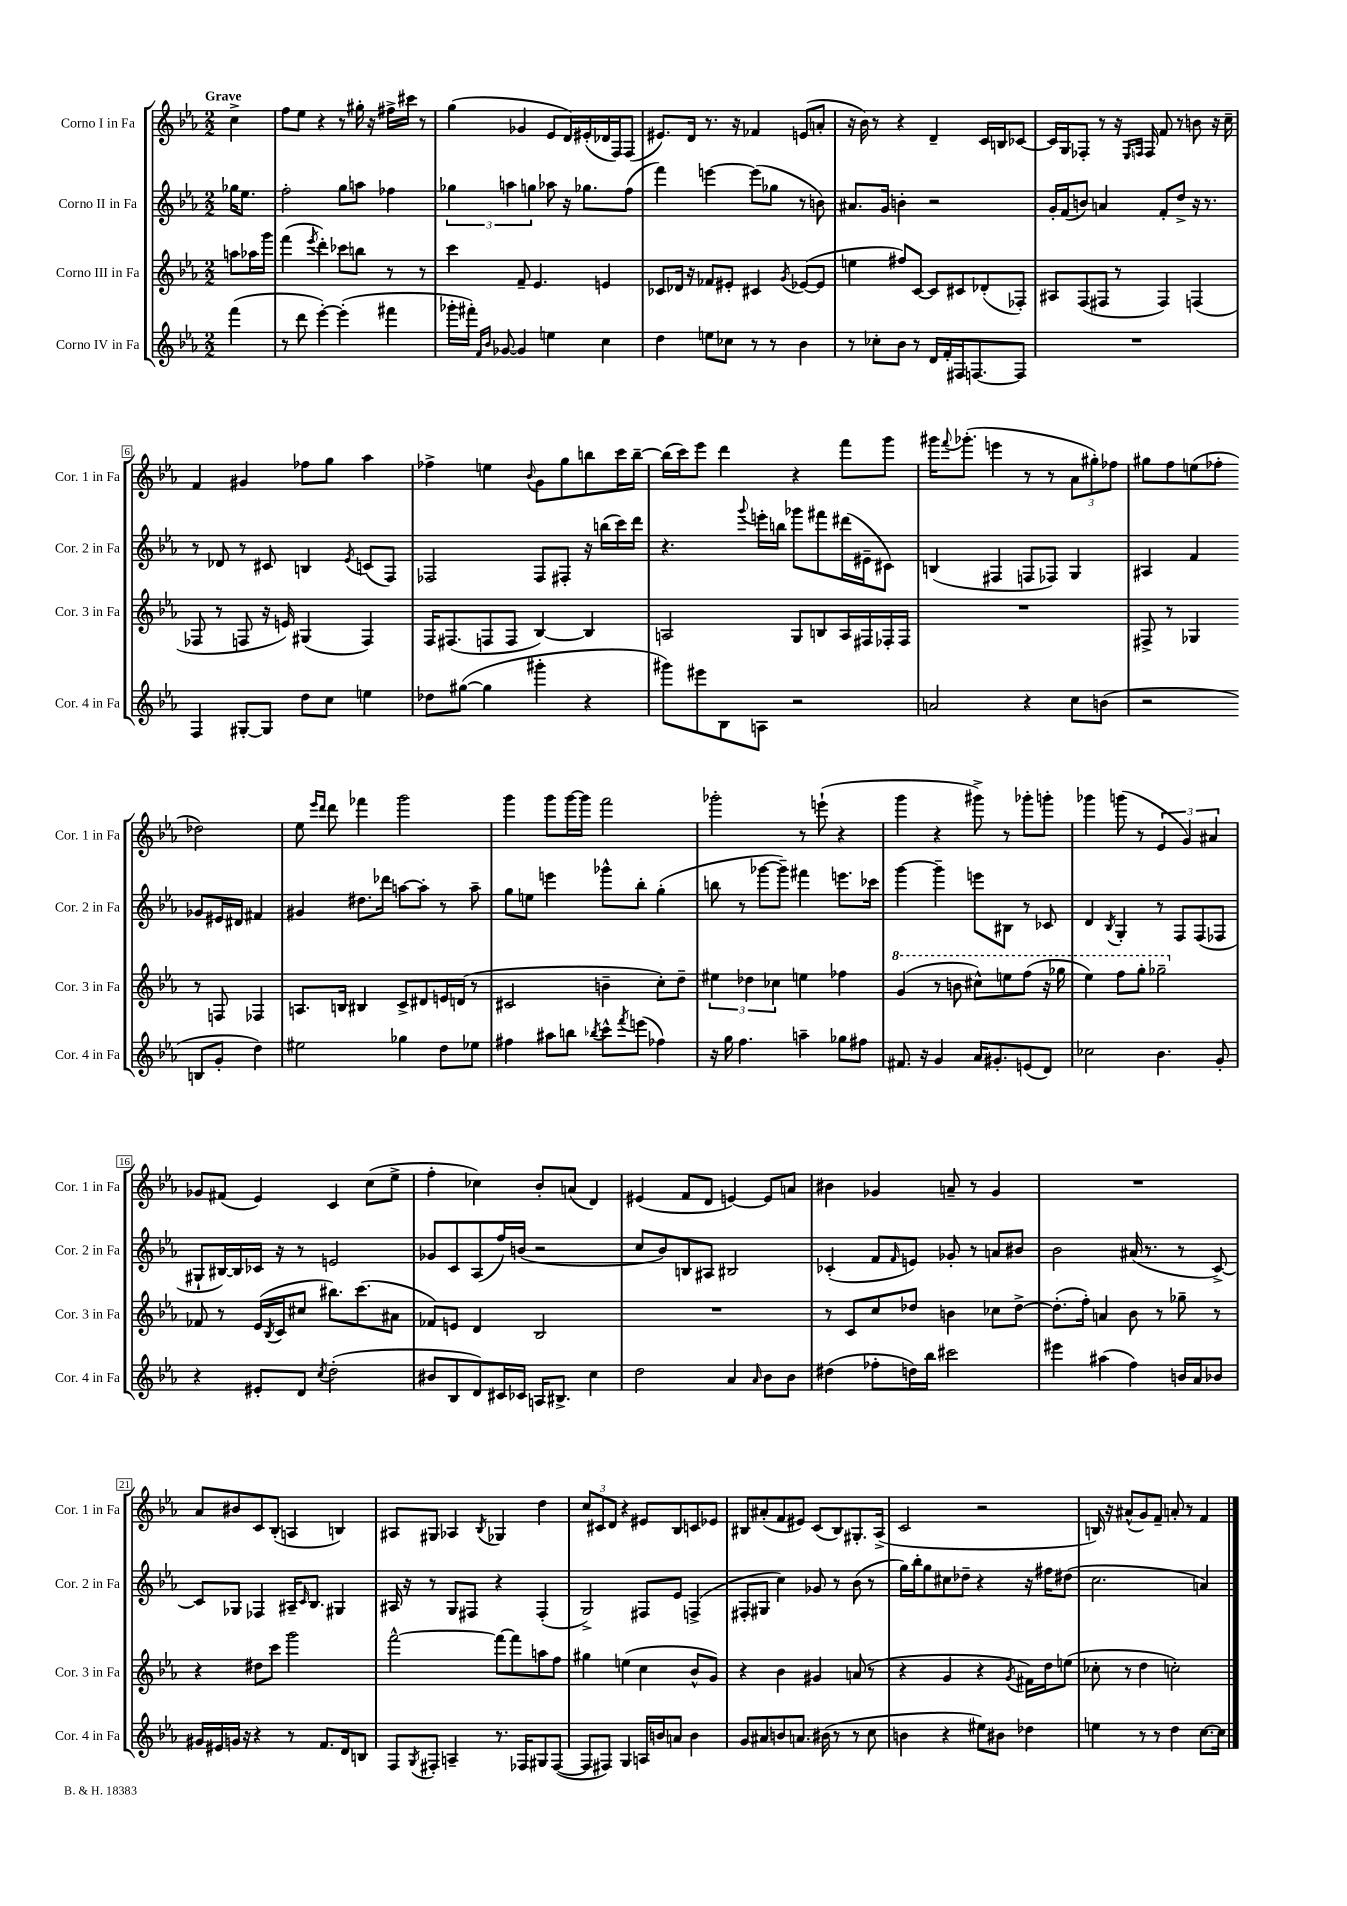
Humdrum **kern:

**kern	**kern	**kern	**kern
*staff4	*staff3	*staff2	*staff1
*clefG2	*clefG2	*clefG2	*clefG2
*k[b-e-a-]	*k[b-e-a-]	*k[b-e-a-]	*k[b-e-a-]
*M2/2	*M2/2	*M2/2	*M2/2
(4fff\	8aa\L	16gg-\LK	4cc^\
.	.	8.ee-\J	.
.	16aa-\L	.	.
.	16ggg\JJ	.	.
=	=	=	=
8r	(4fff\	2ff'\	8ff\L
8ddd\	.	.	8ee-\J
.	8qeee-/	.	.
[4eee-'\)	4ddd'\)	.	4r
(4eee-'\]	8ccc-\L	8gg\L	8r
.	8bb\J	8aa\J	16gg#'\
.	.	.	16r
4fff#\	8r	4ff-\	16ff#^\LL
.	.	.	16ccc#\JJ
.	8r	.	8r
=	=	=	=
16ggg-'\LL	4ccc\	6gg-\	(4gg\
16fff#'\JJ)	.	.	.
16qqf/LL	.	.	.
16qqb-/JJ	.	.	.
[8g-/	.	.	.
.	.	6aa\	.
4g-/]	8f~/	.	4g-/
.	.	6gg\	.
.	4.e-/	.	.
4ee\	.	8aa-\	8e-/L
.	.	16r	16d/L)
.	.	8.gg-\L	(16e#'/
4cc\	4e/	.	16d-/
.	.	.	16F/J)
.	.	(8ff\J	(8F/J
=	=	=	=
4dd\	8c-/L	4fff\)	8.e#/L)
.	16d-/Jk	.	.
.	16r	.	16d/Jk
8ee\L	8f-/L	[4eee\	8.r
8cc-\J	8e#'/J	.	.
.	.	.	16r
8r	4c#/	(8eee\]L	4f-/
8r	.	8gg-\J	.
.	8qg/	.	.
4b-\	([8e-/L	8r	(8e/L
.	8e-/]J	8b\)	8a'/J
=	=	=	=
8r	4ee\	8.a#/L	16r
.	.	.	16b-\)
8cc-'\L	.	.	8r
.	.	16g/Jk	.
8b-\J	8ff#/L)	4b'\	4r
8r	[8c/J	.	.
16d/LL	8c/]L	2r	4d~/
16f'/	.	.	.
16F#/J	8c#/	.	.
[8.F/	.	.	.
.	(8d-'/	.	16c/LL
.	.	.	16B/J
8F/]J	8F-'/J)	.	[8c-/J
=	=	=	=
1r	8A#/L	16g'/LL	16c-/]LL
.	.	(16f/J	16G/J
.	(8F/	8b/J)	8F-'/J
.	8F#/J	4a/	8r
.	8r	.	16r
.	.	.	16qqE-/LL
.	.	.	16qqF/JJ
.	.	.	16F/
.	4F#/)	8f'/L	8f/
.	.	8dd^/J	8r
.	(4F/	16r	8b\
.	.	8.r	.
.	.	.	16r
.	.	.	16cc~\
=	=	=	=
4F/	8F-/	8r	4f/
.	8r	8d-/	.
[8G#'/L	8F/	8r	4g#/
8G#/]J	16r	8c#/	.
.	16e/)	.	.
8dd\L	(4G#/	4B/	8ff-\L
8cc\J	.	.	8gg\J
.	.	8qe-/	.
4ee\	4F/)	(8c/L	4aa-\
.	.	8F/J)	.
=	=	=	=
8dd-\L	16F/LK	2F-/	4ff-^\
.	(8.F#/	.	.
([8gg#\J	.	.	.
4gg#\]	8F/	.	4ee\
.	8F/J	.	.
.	.	.	8qqb-/
4ggg#'\	[4B-/)	8F-/L	8g\L
.	.	8F#'/J	8gg\
4r	4B-/]	16r	8bb\
.	.	(16bb\LL	.
.	.	16ccc\)	16ccc\L
.	.	16ddd\JJ	[16bb~\JJ
=	=	=	=
8ggg#\L)	2A/	4.r	(16bb\]LL
.	.	.	16ccc\J)
8eee#\	.	.	8eee-\J
8B-\	.	.	4ddd\
.	.	8qqggg/	.
8A\J	.	16eee'\LL	.
.	.	16bb\JJ	.
2r	8G/L	8ggg-\L	4r
.	8B/	8fff#\	.
.	16A/L	(16ddd#\L	8fff\L
.	16F#/	16e#~\J	.
.	16F-'/	8c#\J)	8ggg\J
.	16F-/JJ	.	.
=	=	=	=
2a/	1r	(4B/	16ggg#\LK
.	.	.	8qqfff/
.	.	.	(8.ggg-'\J
.	.	4F#/	4eee\
4r	.	8F/L	8r
.	.	8F-/J)	8r
8cc\L	.	4G/	12a-\L
.	.	.	12gg#'\)
(8b\J	.	.	.
.	.	.	12ff-\J
=	=	=	=
2r	8F#^/	4A#/	8gg#\L
.	8r	.	8ff\
.	4G-/	4f/	(8ee\
.	.	.	8ff-'\J
8B/L	8r	8g-/L	2dd-\)
8g'/J	8F/	16e#/L	.
.	.	16d#/JJ	.
4dd\)	4F-/	4f#/	.
=	=	=	=
2ee#\	8.A/L	4g#/	8ee-\
.	.	.	16qqeee-/LL
.	.	.	16qqddd/JJ
.	.	.	8ddd\
.	16B/Jk	.	.
.	4B#/	8.dd#\L	4fff-\
.	.	16ddd-\Jk	.
4gg-\	8c^/L	[8aa\L	2ggg\
.	8d#/	8aa'\]J	.
8dd\L	16e/L	8r	.
.	(16d/JJ	.	.
8ee-\J	8r	8aa~\	.
=	=	=	=
4ff#\	2c#/	8gg\L	4ggg\
.	.	8ee\J	.
8aa#\L	.	4eee\	8ggg\L
8bb\J	.	.	[16ggg\L
.	.	.	16ggg\]JJ
8qbb-/	.	.	.
8ccc^^\L	4b~\	8ggg-^^\L	2fff\
8qfff/	.	.	.
(8eee\J	.	8bb-'\J	.
4ff-\)	8cc'\L)	(4gg'\	.
.	8dd~\J	.	.
=	=	=	=
16r	6ee#\	8bb\	2ggg-'\
16gg\	.	.	.
4.ff\	.	8r	.
.	6dd-\	.	.
.	.	[8ggg-\L	.
.	6cc-\	.	.
.	.	8ggg-~\]J)	.
4aa~\	4ee\	4fff#\	8r
.	.	.	(8eee`\
8gg-\L	4ff-\	8.eee\L	4r
8ff#\J	.	.	.
.	.	16ccc-\Jk	.
=	=	=	=
8.f#/	(4gg/	[4ggg\	4ggg\
16r	.	.	.
4g/	8r	4ggg~\]	4r
.	8bb\	.	.
16a-/LK	8ccc#^^\L)	8eee\L	8ggg#^\)
8.g#'/	.	.	.
.	8eee\	8B#\J	8r
(8e/	(8fff\J	8r	8ggg-'\L
8d/J)	16r	8c-/	8ggg'\J
.	16ggg-\	.	.
=	=	=	=
2cc-\	4eee-\)	4d/	4ggg-\
.	.	8qB-/	.
.	8fff\L	4G'/	(8ggg\
.	8ggg'\J	.	8r
4.b-\	2ggg-~\	8r	6e-/
.	.	8F/L	.
.	.	.	6g/)
.	.	(8F/	.
.	.	.	6a#/
8g'/	.	8F-/J	.
=	=	=	=
4r	8f-/	8G#`/L	8g-/L
.	8r	[16B#/L)	(8f#/J
.	.	16B#/]	.
8e#'/L	(16e-/LL	16c-/JJ	4e-/)
.	8qB-/	.	.
.	16c/J	16r	.
8d/J	8cc#/J	8r	.
8qcc/	.	.	.
(2dd'\	8.bb#\L)	2e/	4c/
.	(8.ccc\	.	.
.	.	.	(8cc\L
.	8a#\J	.	8ee-^\J
=	=	=	=
8b#/L	8f-/L)	8g-/L	4ff'\
8B-/	8e/J	8c/	.
8d/)	4d/	(8A-/	4cc-\)
16c#/L	.	16ff/L)	.
16c-/JJ	.	(16b/JJ	.
16A/LK	2B-/	2r	8b-'/L
8.B#^/J	.	.	.
.	.	.	(8a/J
4cc\	.	.	4d/)
=	=	=	=
2dd\	1r	8cc/L	(4e#/
.	.	8b-/)	.
.	.	8B/	8f/L
.	.	8A#/J	8d/J
4a-/	.	2B#/	[4e/)
16qqa-/	.	.	.
8b-\L	.	.	8e/]L
8b-\J	.	.	8a/J
=	=	=	=
(4dd#\	8r	(4c-'/	4b#\
.	8c/L	.	.
8ff-'\L	8cc/	8f/L	4g-/
.	.	16qqf/	.
16dd\L)	8dd-/J	8e/J)	.
16bb-\JJ	.	.	.
2ccc#\	4b\	8g-'/	8a~/
.	.	8r	8r
.	8cc-\L	8a/L	4g-/
.	[8dd-^\J	8b#/J	.
=	=	=	=
4eee#\	(8.dd-'\]L	2b-\	1r
.	16ff'\Jk)	.	.
(4aa#\	4a/	.	.
4ff\)	8b-\	(16a#/	.
.	.	8.r	.
.	8r	.	.
16b/LL	8gg-~\	8r	.
16a-/J	.	.	.
8b-/J	8r	[8c^/)	.
=	=	=	=
16g#/LL	4r	8c/]L	8a-/L
16e#/	.	.	.
16g/JJ	.	8G-/J	8b#/
16r	.	.	.
4r	8dd#\L	4F-/	8c/
.	8ccc\J	.	(8B-'/J
8r	2ggg\	16A#~/LK	4A/
.	.	16qqc/	.
.	.	8.B-/J	.
8.f/L	.	.	.
.	.	4G#/	4B/)
16d/k	.	.	.
8B/J	.	.	.
=	=	=	=
8F/L	[2fff^^\	16A#/	8A#/L
.	.	16r	.
8qG/	.	.	.
8F#'/J	.	8r	8G#/J
4A~/	.	8G/L	4A-/
.	.	8F#/J	.
.	.	.	8qB-/
8.r	8fff\_L	4r	4G-/
.	8fff\]	.	.
16F-/LK	.	.	.
8G#/	8aa\	(4F#'/	4dd\
([8F-/J	8ff\J	.	.
=	=	=	=
8F-/]L	4gg#\	2G^/)	12cc/L
.	.	.	12c#/
8F#/J)	.	.	.
.	.	.	12d/J
4G/	(4ee\	.	4r
16A/LL	4cc\	8F#/L	8e#/L
16b/J	.	.	.
8a/J	.	8e-/J	8B-/
4b\	8b-^^/L	(4F^/	8c/
.	8g/J)	.	8e-/J
=	=	=	=
8g/L	4r	8F#'/L	8B#/L
8a#/	.	8G#/J	(8a#'/
8b/	4b-\	4cc\)	8f/
8.a/J	.	.	8e#/J)
.	4g#/	8g-/	(8c/L
(16b#\	.	.	.
8r	.	8r	8B#/)
8r	(8a/	(8b-\	8.G#'/
8cc\	8r	8r	.
.	.	.	(16A-^/Jk
=	=	=	=
4b\	4r	16gg\LL)	2c/
.	.	16bb-'\J	.
.	.	8gg\	.
4r	4g/	8cc#\	.
.	.	8dd-~\J	.
8ee#\L)	4r	4r	2r
8b#\J	.	.	.
.	8qg/	.	.
4dd-\	16f#\LL)	16r	.
.	16dd\J	16ff#\LK	.
.	(8ee\J	(8dd#\J	.
=	=	=	=
4ee\	8cc-'\	2.cc\	16B/)
.	.	.	16r
.	8r	.	(8a#^^/L
8r	4dd\	.	8g/)
8r	.	.	8f~/J
4dd\	2cc'\)	.	8a'/
.	.	.	8r
[8.cc\L	.	4a/)	4f/
16cc\]Jk	.	.	.
==	==	==	==
*-	*-	*-	*-
